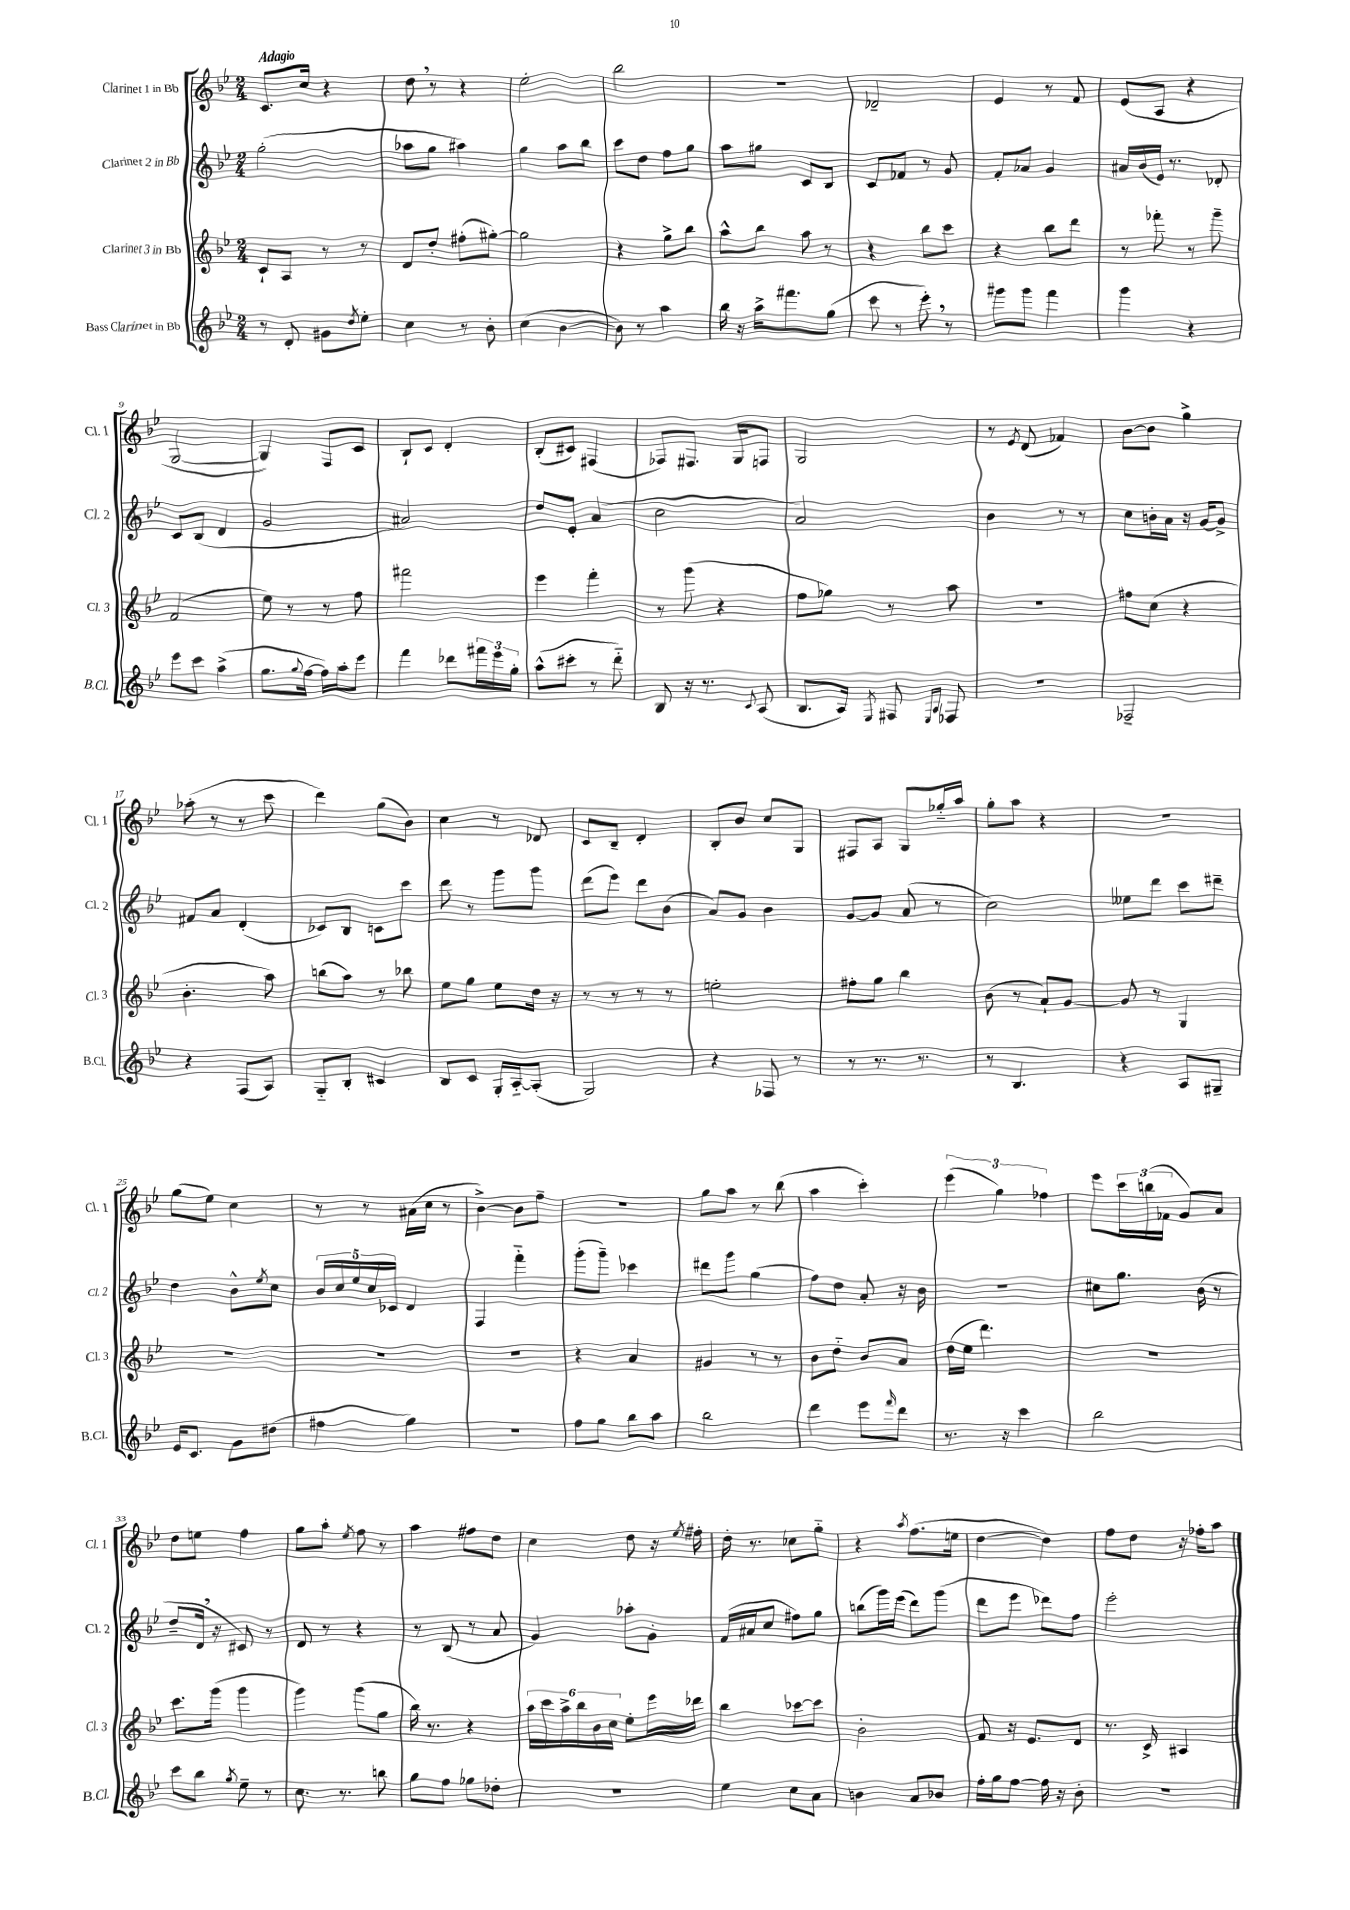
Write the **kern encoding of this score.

**kern	**kern	**kern	**kern
*staff4	*staff3	*staff2	*staff1
*clefG2	*clefG2	*clefG2	*clefG2
*k[b-e-]	*k[b-e-]	*k[b-e-]	*k[b-e-]
*M2/4	*M2/4	*M2/4	*M2/4
8r	8c`	(2gg'	8.c
8d'	8A	.	.
.	.	.	16cc
8g#	8r	.	4r
8qdd	.	.	.
8ee-'	8r	.	.
=	=	=	=
4cc	8d	8aa-	8dd
.	8dd'	8gg	8r
8r	(8ff#'	4aa#)	4r
8b-'	[8gg#')	.	.
=	=	=	=
(4cc	2gg#]	4gg	2ee-'
[4b-	.	8aa	.
.	.	8bb-	.
=	=	=	=
8b-])	4r	8ccc	2bb-
8r	.	8dd	.
4aa	8gg^	8ff	.
.	8bb-	8gg	.
=	=	=	=
16bb-	8aa^^	8aa	2r
16r	.	.	.
16aa^	8bb-	8gg#	.
8.fff#	.	.	.
.	8aa	8c	.
(8gg	8r	8B-	.
=	=	=	=
8ccc	4r	8c	2d-~
8r	.	8f-	.
8eee-')	8bb-	8r	.
8r	8ccc	8g	.
=	=	=	=
8ggg#	4r	8f'	4e-
8ggg#	.	8a-	.
4fff	8bb-	4g	8r
.	8ddd	.	8f
=	=	=	=
4ggg	8r	16a#	(8e-
.	.	(16b-	.
.	8fff-'	16e-)	8A
.	.	8.r	.
4r	8r	.	4r
.	8ggg~	8d-'	.
=	=	=	=
8eee-	(2f	8c	[2G
8ccc	.	(8B-	.
(4aa^	.	4d	.
=	=	=	=
8.gg	8ee-)	2g	4G])
.	8r	.	.
8qqgg	.	.	.
[16ff	.	.	.
16ff])	8r	.	8F
16aa'	.	.	.
8eee-	8ff	.	8c
=	=	=	=
4fff	2fff#	2a#)	8B-`
.	.	.	8c
8ddd-	.	.	4d'
24fff#	.	.	.
24eee-	.	.	.
24gg'	.	.	.
=	=	=	=
(8aa^^	4eee-	8dd	(8B-'
8ccc#'	.	8e-'	8c#)
8r	4fff'	(4a	(4F#
8ddd'~)	.	.	.
=	=	=	=
8B-	8r	2cc	8F-)
16r	(8ggg	.	8.F#
8.r	.	.	.
.	4r	.	.
.	.	.	16G
8qqc	.	.	.
(8A	.	.	8F
=	=	=	=
8.B-	8ff	2a)	2G
.	8gg-)	.	.
16A)	.	.	.
8qE-	.	.	.
8F#	8r	.	.
16qqE-	.	.	.
16qqA	.	.	.
8F-	8aa	.	.
=	=	=	=
2r	2r	4b-	8r
.	.	.	8qe-
.	.	.	(8d
.	.	8r	4f-)
.	.	8r	.
=	=	=	=
2F-~	8ff#	8cc	[8b-
.	(8cc	16b'	8b-]
.	.	16a	.
.	4r	16r	4gg^
.	.	[16g	.
.	.	8g^]	.
=	=	=	=
4r	4.b-'	8f#	(8aa-'
.	.	8a	8r
(8F	.	(4d'	8r
8A)	8aa)	.	8ccc
=	=	=	=
8G'~	(8bb	8c-)	4ddd)
8B-'	8aa)	8B-	.
4c#	8r	8c	(8gg
.	8bb-	8ccc	8b-)
=	=	=	=
8B-	8ee-	8ddd	4cc
8c	8gg	8r	.
16G'	8ee-	8ggg	8r
[16A'~	.	.	.
(8A']	16dd	8ggg	8d-
.	16r	.	.
=	=	=	=
2G)	8r	(8ddd	8c
.	8r	8eee-)	8B-~
.	8r	8ddd	4d'
.	8r	(8b-	.
=	=	=	=
4r	2ee'	8a)	8B-'
.	.	8g	8b-
8F-	.	4b-	8cc
8r	.	.	8G
=	=	=	=
8r	8ff#'	[8g	8F#
8.r	8gg	8g]	8A
.	4bb-	(8a	8G
8.r	.	.	.
.	.	8r	16gg-'~
.	.	.	16aa
=	=	=	=
8r	(8b-	2cc)	8gg'
4.B-	8r	.	8aa
.	8a`)	.	4r
.	[8g	.	.
=	=	=	=
4r	8g]	8ee--	2r
.	8r	8ddd	.
8A	4G	8ccc	.
8G#~	.	8ddd#~	.
=	=	=	=
16e-	2r	4dd	(8gg
8.c	.	.	.
.	.	.	8ee-)
8g	.	8b-^^	4cc
.	.	8qee-	.
(8dd#	.	8cc	.
=	=	=	=
4ff#	2r	20b-	8r
.	.	20cc	.
.	.	20ee-	.
.	.	.	8r
.	.	20cc	.
.	.	20c-	.
4gg)	.	4d	(16a#
.	.	.	16cc
.	.	.	8r
=	=	=	=
2r	2r	4F	[4b-^)
.	.	4fff'~	8b-]
.	.	.	8ff~
=	=	=	=
8ff	4r	(8ggg'	2r
8gg	.	8ggg~)	.
8bb-	4a	4ccc-	.
8aa	.	.	.
=	=	=	=
2bb-	4g#	8ddd#	8gg
.	.	8ggg	8aa
.	8r	(4gg	8r
.	8r	.	(8bb-
=	=	=	=
4ddd	8b-	8ff)	4aa
.	8dd'~	8dd	.
8eee-	8b-	8a'	4ccc')
16qqfff	.	.	.
8ddd	8a	16r	.
.	.	16b-	.
=	=	=	=
8.r	(16dd	2r	(6eee-
.	16ee-	.	.
.	4.ddd)	.	.
.	.	.	6gg)
16r	.	.	.
4ccc	.	.	.
.	.	.	6ff-
=	=	=	=
2bb-	2r	8cc#	8eee-
.	.	8.gg	24ccc
.	.	.	(24bb
.	.	.	24f-
.	.	.	8g)
.	.	(16b-	.
.	.	8r	8a
=	=	=	=
8ccc	8.ccc	8dd~	8dd
8bb-	.	16d	8ee
.	(16ggg	16r	.
8qgg	.	.	.
8ee-~	4ggg	8c#)	4ff
8r	.	8r	.
=	=	=	=
8.cc	4ggg)	8d	8gg
.	.	8r	8aa'
8.r	.	.	.
.	.	.	8qee-
.	(8ggg	4r	8ff
8bb	8gg	.	8r
=	=	=	=
8gg	16bb-)	8r	4aa
.	8.r	.	.
8ff	.	(8B-	.
8gg-	4r	8r	8ff#
8dd-'	.	8a	8dd
=	=	=	=
2r	24aa	4g)	4cc
.	24ccc	.	.
.	24aa^	.	.
.	24bb-	.	.
.	24b-	.	.
.	24cc	.	.
.	8ee-'	8aa-'	8dd
.	16eee-	8g'	16r
.	.	.	8qee-
.	16ddd-	.	16ff#'
=	=	=	=
4ee-	4bb-	(16f	16dd'
.	.	16a#	8.r
.	.	8cc	.
8cc	[8ccc-	8ff#)	8cc-
8a	8ccc-]	8gg	8gg'~
=	=	=	=
4b	2b-'	(8bb	4r
.	.	16ggg)	.
.	.	(16eee-	.
.	.	.	8qaa
8a	.	8ddd)	(8.ff
8b-	.	(8ggg	.
.	.	.	16ee
=	=	=	=
16ff'	8f	8ddd	[4dd
16gg	.	.	.
[8ff	16r	8eee-	.
.	8.e-	.	.
16ff]	.	8ddd-)	4dd])
16r	.	.	.
8b-'	8d	8ff	.
=	=	=	=
2r	8.r	2eee-'	8ff
.	.	.	8dd
.	16c^	.	.
.	4A#	.	16r
.	.	.	16ff-'
.	.	.	8aa
==	==	==	==
*-	*-	*-	*-
